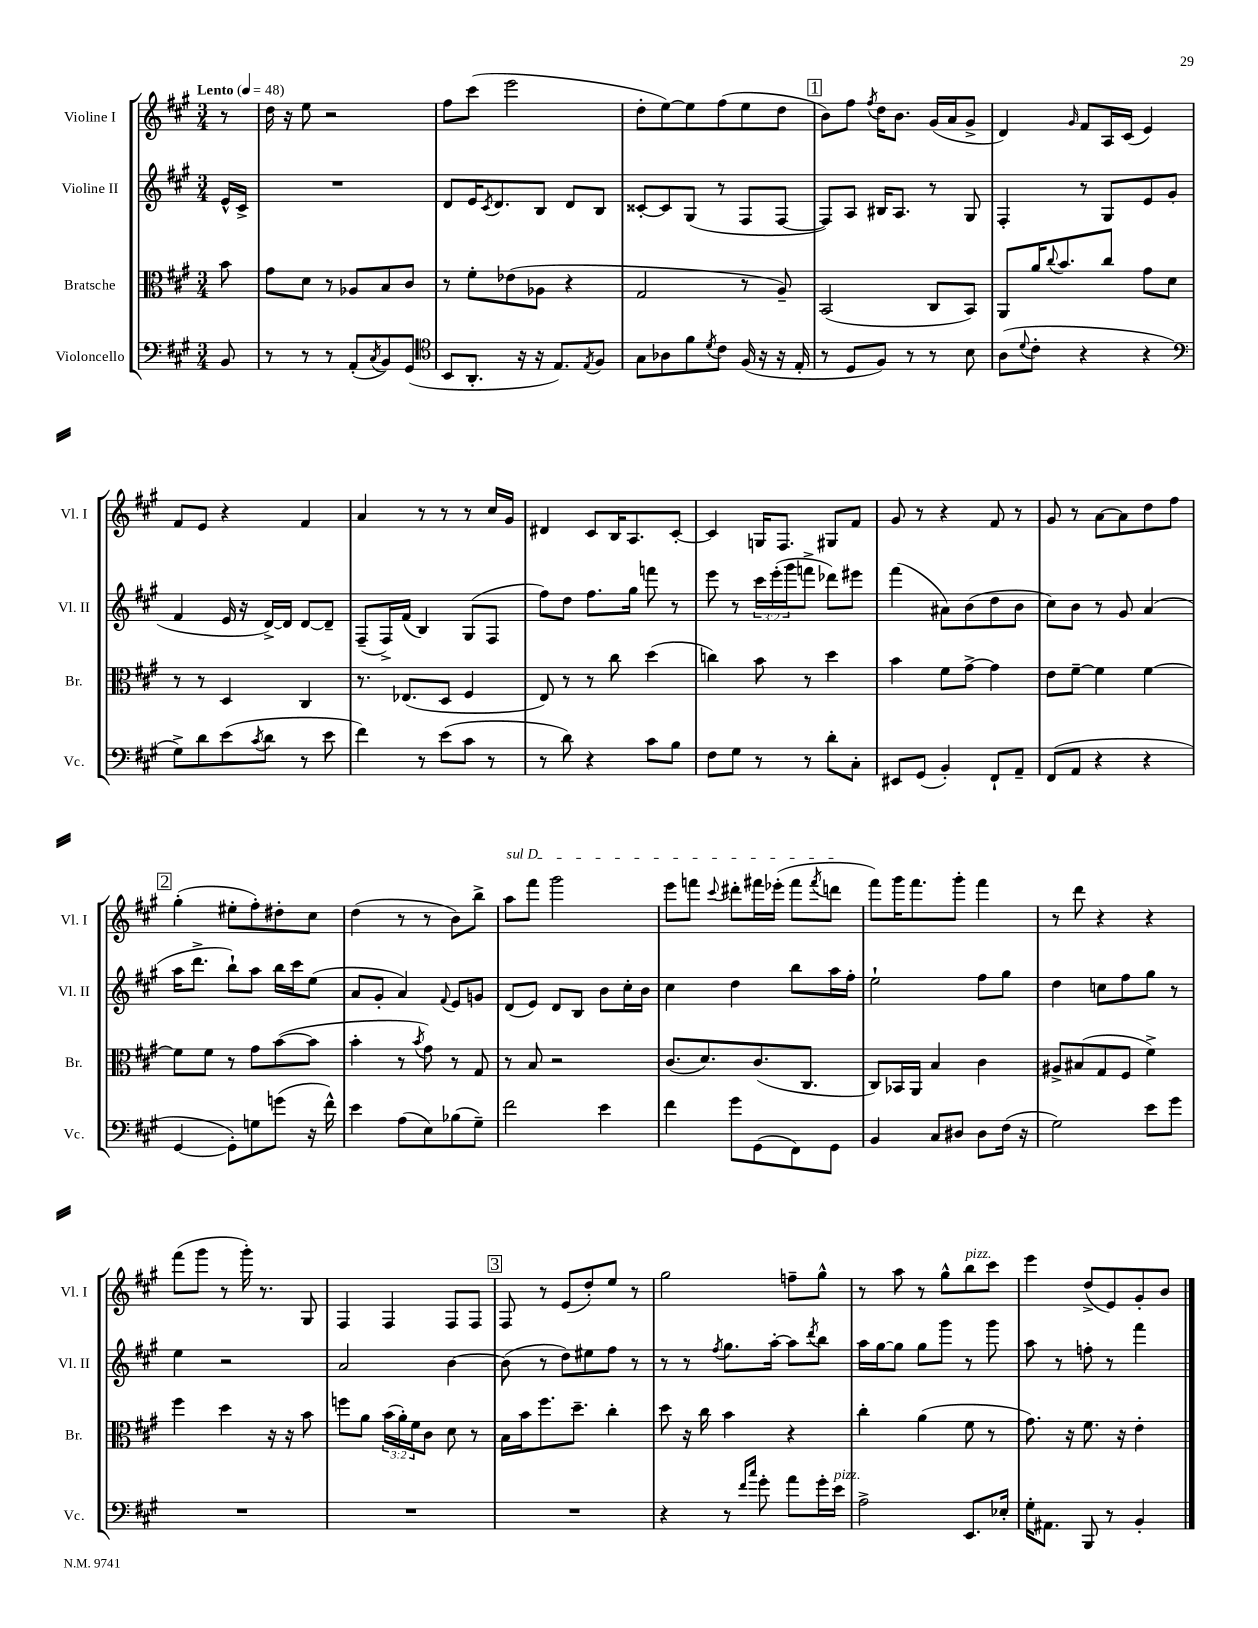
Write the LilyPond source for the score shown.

<<
\new StaffGroup <<
\new Staff = "s0" \with { instrumentName = "Violine I" shortInstrumentName = "Vl. I" } {
    \clef treble \key a \major \numericTimeSignature \time 3/4 \partial 8 \tempo "Lento" 4 = 48
    r8 |
    d''16 r16 e''8 r2 |
    fis''8 cis'''8( e'''2 |
    d''8-. e''8~) e''8 fis''8( e''8 d''8 |
    \mark \markup { \box "1" } b'8) fis''8 \acciaccatura { fis''8 } d''16 b'8. gis'16( a'16 gis'8-> |
    d'4) \grace { gis'16 } fis'8 a16 cis'16( e'4) |
    fis'8 e'8 r4 fis'4 |
    a'4 r8 r8 r8 cis''16 gis'16 |
    dis'4 cis'8 b16 a8. cis'8~-. |
    cis'4 g16 fis8. gis8 fis'8 |
    gis'8 r8 r4 fis'8 r8 |
    gis'8 r8 a'8~ a'8 d''8 fis''8 |
    \mark \markup { \box "2" } gis''4-.( eis''8-. fis''8-.) dis''8-. cis''8 |
    d''4( r8 r8 b'8) b''8-> |
    \once \override TextSpanner.bound-details.left.text = \markup { \italic "sul D" } a''8\startTextSpan fis'''8 gis'''2 |
    e'''8 f'''8 \appoggiatura { cis'''8 } dis'''8-. fis'''16 ees'''16-.( fis'''8 \acciaccatura { fis'''8 } d'''8\stopTextSpan |
    fis'''8) gis'''16 fis'''8. gis'''8-. fis'''4 |
    r8 d'''8 r4 r4 |
    fis'''8( gis'''8 r8 gis'''16-.) r8. gis8 |
    fis4 fis4 fis8 fis8 |
    \mark \markup { \box "3" } fis8 r8 e'8( d''8-.) e''8 r8 |
    gis''2 f''8-- gis''8-^ |
    r8 a''8 r8 gis''8-^ b''8^\markup { \italic "pizz." } cis'''8 |
    e'''4 d''8->( e'8) gis'8-. b'8 \bar "|." |
}
\new Staff = "s1" \with { instrumentName = "Violine II" shortInstrumentName = "Vl. II" } {
    \clef treble \key a \major \numericTimeSignature \time 3/4 \override Staff.TupletNumber.text = #tuplet-number::calc-fraction-text \partial 8
    e'16-^ cis'16-> |
    R2. |
    d'8 e'16 \acciaccatura { cis'8 } d'8. b8 d'8 b8 |
    cisis'8~-. cisis'8 gis8( r8 fis8 fis8~ |
    \mark \markup { \box "1" } fis8) a8 bis16 a8. r8 gis8 |
    fis4-. r8 gis8 e'8 gis'8( |
    fis'4 e'16 r16 d'16~->) d'16 d'8~ d'8-- |
    fis8--( fis16->) fis'16( b4) gis8( fis8 |
    fis''8) d''8 fis''8. gis''16 f'''8 r8 |
    e'''8 r8 \tuplet 3/2 { cis'''16 e'''16-.( gis'''16 } f'''8-> des'''8) eis'''8 |
    fis'''4( ais'8) b'8( d''8 b'8 |
    cis''8) b'8 r8 gis'8 a'4( |
    \mark \markup { \box "2" } a''16 d'''8.-> b''8-!) a''8 b''16 cis'''16 e''8( |
    a'8 gis'8-. a'4) \appoggiatura { fis'8 } e'8 g'8 |
    d'8( e'8) d'8 b8 b'8 cis''16-. b'16 |
    cis''4 d''4 b''8 a''16 fis''16-. |
    e''2-! fis''8 gis''8 |
    d''4 c''8 fis''8 gis''8 r8 |
    e''4 r2 |
    a'2 b'4~ |
    \mark \markup { \box "3" } b'8( r8 d''8) eis''8 fis''8 r8 |
    r8 r8 \acciaccatura { fis''8 } gis''8. a''16~-. a''8 \acciaccatura { d'''8 } b''8 |
    a''16 gis''16~ gis''8 gis''8 gis'''8 r8 gis'''8 |
    a''8 r8 f''8-. r8 fis'''4 \bar "|." |
}
\new Staff = "s2" \with { instrumentName = "Bratsche" shortInstrumentName = "Br." } {
    \clef alto \key a \major \numericTimeSignature \time 3/4 \override Staff.TupletNumber.text = #tuplet-number::calc-fraction-text \partial 8
    b'8 |
    gis'8 d'8 r8 aes8 b8 cis'8 |
    r8 fis'8-. ees'8( aes8 r4 |
    gis2 r8 a8--) |
    \mark \markup { \box "1" } b,2( cis8 b,8) |
    a,8 a'16 \appoggiatura { cis''8 } b'8. cis''8 gis'8 d'8 |
    r8 r8 d4 cis4 |
    r8. ees8.( d8 fis4 |
    e8) r8 r8 cis''8 d''4( |
    c''4) b'8 r8 d''4 |
    b'4 fis'8 gis'8~-> gis'4 |
    e'8 fis'8~-- fis'4 fis'4~ |
    \mark \markup { \box "2" } fis'8 fis'8 r8 gis'8 b'8~( b'8 |
    b'4-. r8 \acciaccatura { b'8 } gis'8) r8 gis8 |
    r8 b8 r2 |
    cis'8.( d'8.) cis'8.( cis8. |
    cis8) bes,16 a,16 b4 cis'4 |
    ais8-> bis8( gis8 fis8 fis'4->) |
    fis''4 d''4 r16 r16 b'8 |
    f''8 a'8 \tuplet 3/2 { b'16( a'16-.) fis'16 } cis'8 d'8 r8 |
    \mark \markup { \box "3" } b16 b'16 fis''8. d''8.-- cis''4-. |
    d''8 r16 cis''16 b'4 r4 |
    cis''4-. a'4( fis'8 r8 |
    gis'8.) r16 fis'8. r16 e'4-. \bar "|." |
}
\new Staff = "s3" \with { instrumentName = "Violoncello" shortInstrumentName = "Vc." } {
    \clef bass \key a \major \numericTimeSignature \time 3/4 \partial 8
    b,8 |
    r8 r8 r8 a,8-.( \acciaccatura { cis8 } b,8) gis,8( |
    \clef tenor b,8 a,8.-. r16 r16 e8.) \acciaccatura { e8 } fis8 |
    gis8 aes8 fis'8 \acciaccatura { d'8 } cis'8 fis16( r16 r16 e16-. |
    \mark \markup { \box "1" } r8 d8 fis8) r8 r8 b8 |
    a8( \appoggiatura { d'8 } cis'8-. r4 r4 |
    \clef bass gis8->) d'8 e'8( \acciaccatura { cis'8 } d'8 r8 e'8 |
    fis'4) r8 e'8( cis'8 r8 |
    r8 d'8) r4 cis'8 b8 |
    fis8 gis8 r8 r8 d'8-. cis8-. |
    eis,8 gis,8( b,4-.) fis,8-! a,8-- |
    fis,8( a,8 r4 r4 |
    \mark \markup { \box "2" } gis,4~ gis,8-.) g8 g'8( r16 fis'16-^) |
    e'4 a8( e8) bes8( gis8--) |
    fis'2 e'4 |
    fis'4 gis'8 gis,8( fis,8) gis,8 |
    b,4 cis8 dis8 dis8 fis16( r16 |
    gis2) e'8 gis'8 |
    R2. |
    R2. |
    \mark \markup { \box "3" } R2. |
    r4 r8 \grace { fis'16 cis''16 } gis'8-. a'8 gis'16-. e'16^\markup { \italic "pizz." } |
    a2-> e,8. ees16-. |
    gis16-. ais,8. b,,8 r8 b,4-. \bar "|." |
}
>>
>>
\layout { \context { \Score \remove "Bar_number_engraver" } }
